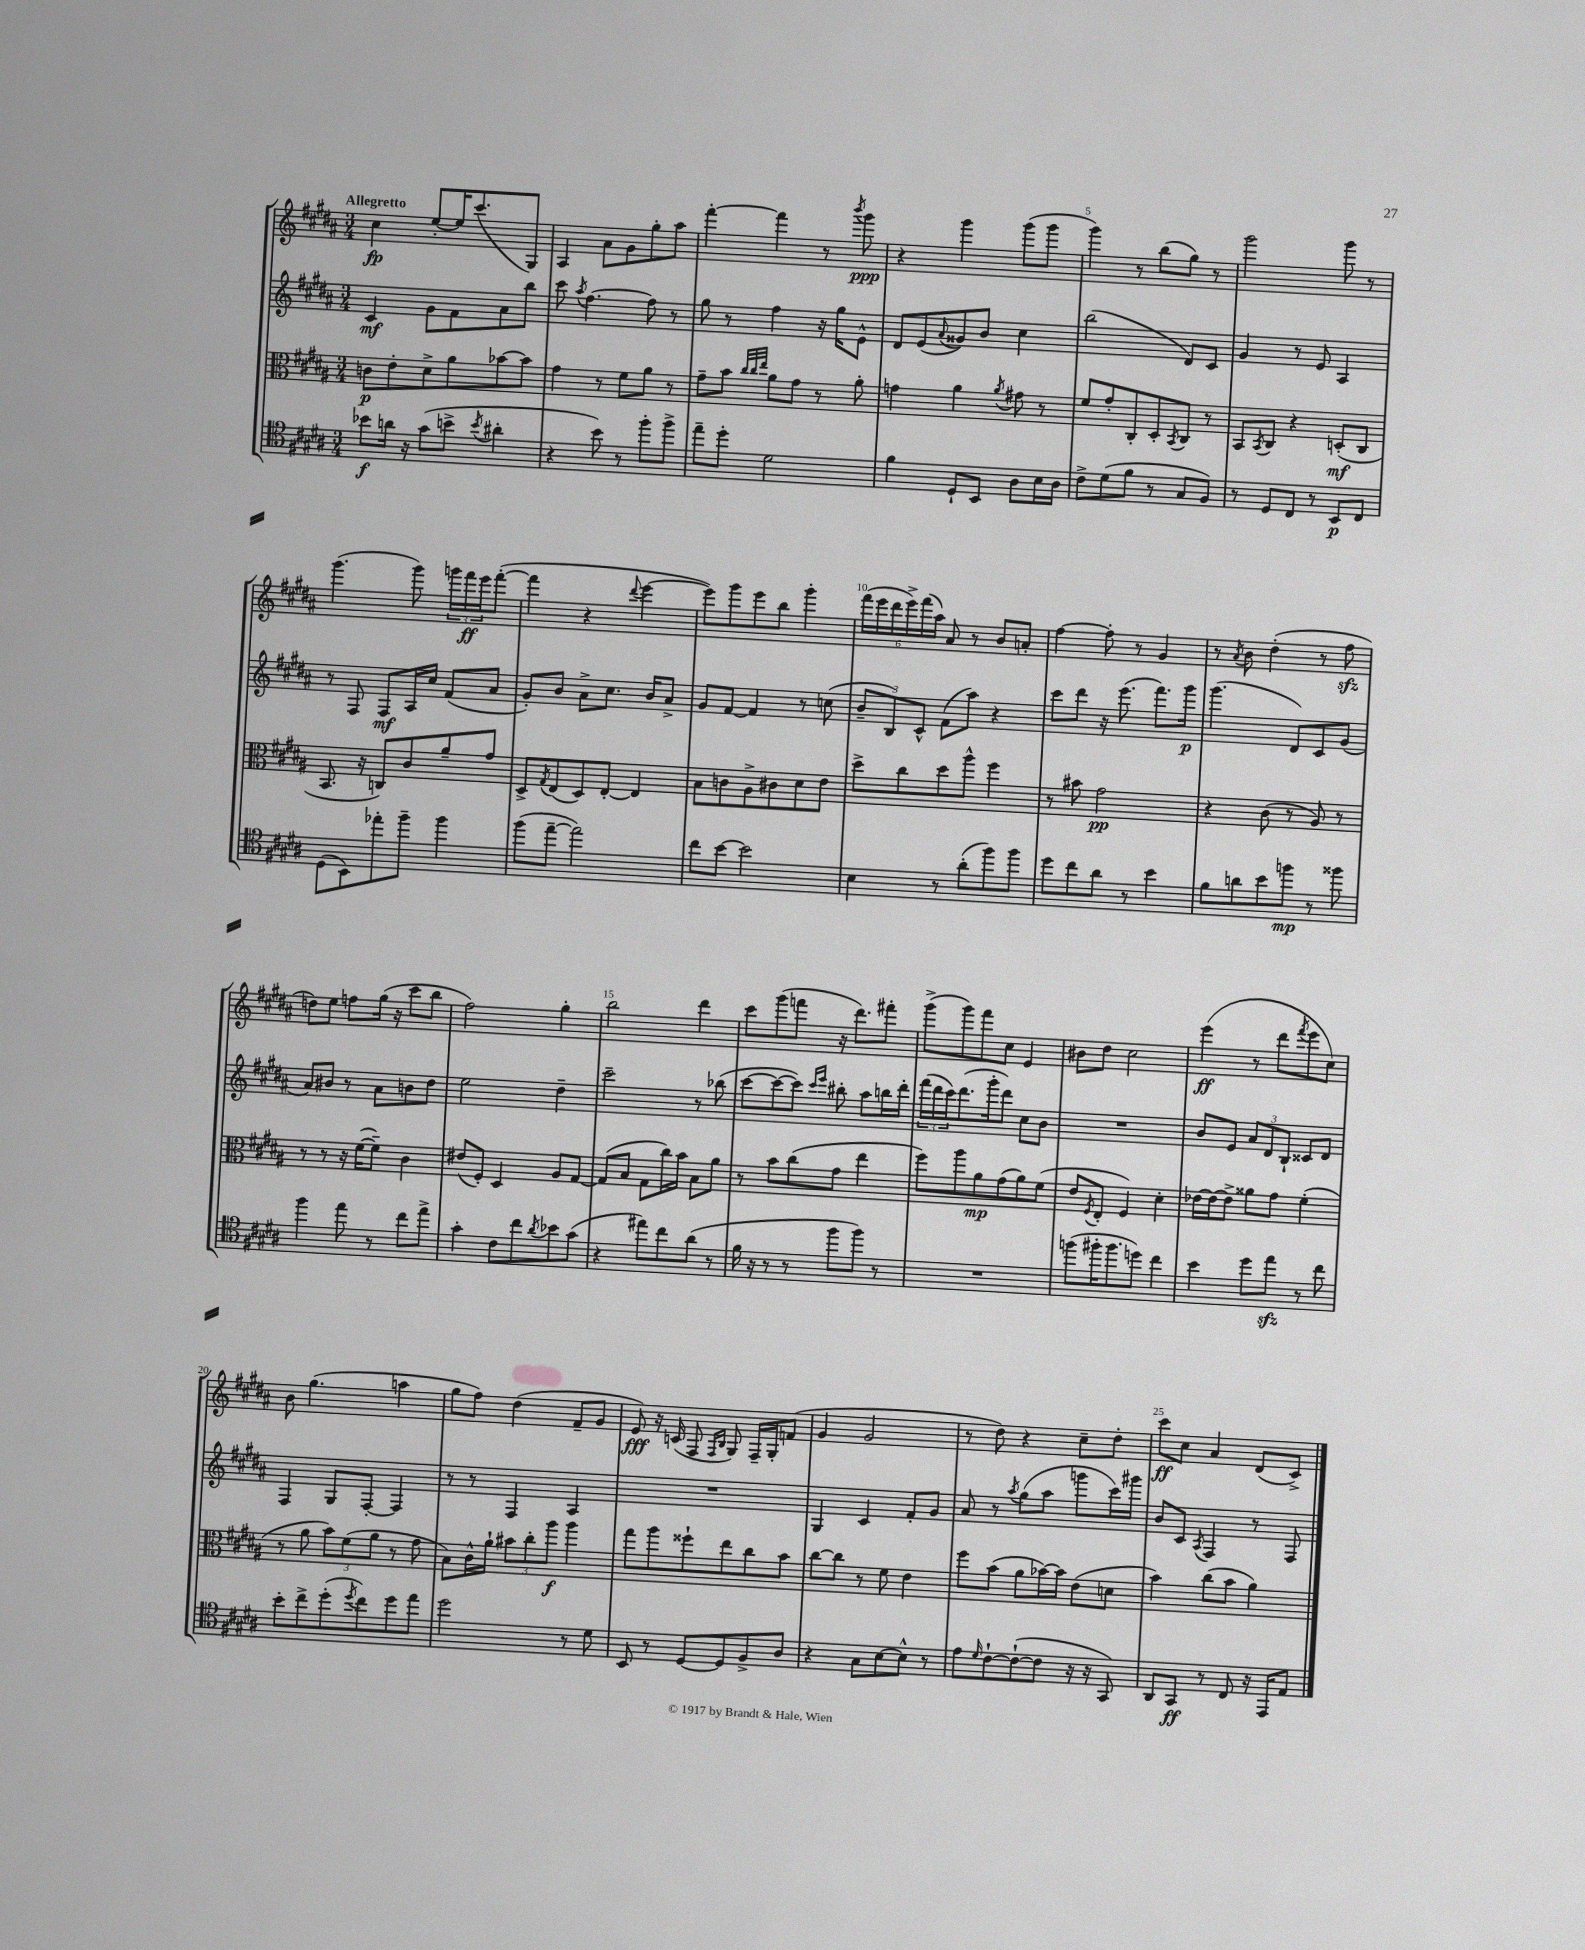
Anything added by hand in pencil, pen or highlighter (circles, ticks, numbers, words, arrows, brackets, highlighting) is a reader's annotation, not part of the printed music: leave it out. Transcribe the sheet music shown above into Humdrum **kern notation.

**kern	**kern	**kern	**kern
*staff4	*staff3	*staff2	*staff1
*clefC4	*clefC3	*clefG2	*clefG2
*k[f#c#g#d#a#]	*k[f#c#g#d#a#]	*k[f#c#g#d#a#]	*k[f#c#g#d#a#]
*M3/4	*M3/4	*M3/4	*M3/4
8b-	8c	4c#	4cc#
16a	8e'	.	.
16r	.	.	.
(8g#	8d#^	8g#	[8ee'
8b^	8a#	8f#	16ee]
.	.	.	(8.ccc#
8qb	.	.	.
4a#'	[8b-	8a#	.
.	8b-]	8bb	8G#)
=	=	=	=
4r	4g#	8ccc#	4A#
.	.	8qaa#	.
.	.	[4.ff#	.
8b)	8r	.	8a#
8r	8f#	.	8g#
8ff#'	8a#	8ff#]	8gg#'
8ff#^	8r	8r	8aa#
=	=	=	=
8ee~	8g#~	8gg#	[4fff#'
8dd#'	8b	8r	.
.	32qqcc#	.	.
.	32qqcc#	.	.
.	32qqee	.	.
2d#	8a#	4ff#	4fff#]
.	8g#	.	.
.	8r	16r	8r
.	.	16gg#	.
.	.	.	8qbbb
.	8a#'	8e^^	8ggg#
=	=	=	=
4f#	4g	8d#	4r
.	.	(8e	.
.	.	8qqa#	.
8D#`	4a#	8g##)	4ggg#
8BB	.	8b	.
.	8qa#	.	.
8A#	8g#	4cc#	(8ggg#
16B	8r	.	8ggg#
16A#	.	.	.
=	=	=	=
8c#^	8f#	(2bb	4ggg#)
(8d#	8g#'	.	.
8f#	8C#'	.	8r
8r	8D#'	.	(8bb
.	8qBB	.	.
8G#	8C#	8d#)	8gg#)
8F#)	8r	8c#	8r
=	=	=	=
8r	8BB	4g#	2ggg#
.	8qBB	.	.
8D#	8C#	.	.
8C#	4r	8r	.
8r	.	8e	.
8BB	(8D'	4A#	8ggg#
8C#	8C#	.	8r
=	=	=	=
(8D#	8.BB	8r	(4.ggg#
8BB)	.	8F#	.
.	16r	.	.
8ee-'	8C)	8F#	.
8ff#~	8c#	16A#	8ggg#)
.	.	16cc#	.
4ff#	8a#~	(8f#	24ggg
.	.	.	24fff#
.	.	.	24eee
.	8g#	8a#	([8fff#'
=	=	=	=
(8ff#	8D#^	8g#')	4fff#]
.	8qG#	.	.
[8ee~	(8E	8b	.
2ee])	8D#)	8a#^	4r
.	[8E'	8.cc#	.
.	.	.	8qqddd#
.	4E]	.	[4eee
.	.	16b	.
.	.	8a#^	.
=	=	=	=
8cc#	8B	8g#	8eee])
[8b	8c	[8f#	8ggg#
2b]	8A#^	4f#]	8eee
.	8c#	.	8bb
.	8d#	8r	4ggg#'
.	8e	(8cc	.
=	=	=	=
4B	8dd#^	12b~	(24fff#
.	.	.	24eee
.	.	12B)	24ddd#
.	8cc#	.	24eee^)
.	.	12c#^^	(24fff#
.	.	.	24aa#)
8r	8dd#	(8f#	8a#
(8a#'	8aa#^^	8aa#)	8r
8ff#)	4ff#	4r	8b
8ff#	.	.	8a'
=	=	=	=
8dd#	8r	8ccc#	[4ff#
8cc#	8b#	8ddd#	.
8a#	2g#	16r	8ff#']
.	.	(8.eee	.
8r	.	.	8r
4b	.	8.fff#)	4g#
.	.	16ggg#	.
=	=	=	=
8f#	4r	(4.ggg#	8r
.	.	.	8qa#
8a	.	.	8b
8b	(8c#	.	(4dd#'
8ff	8r	8d#)	.
8r	8A#)	8c#	8r
8ff##	8r	(8g#	8ff#
=	=	=	=
4ff#	8r	8a#)	8dd)
.	8r	8b#	8ee
8ee	16r	8r	8ff
.	([16f#	.	.
8r	8f#~])	8a#	(16gg#
.	.	.	16r
8cc#	4c#	8b	8ccc#
8ee^	.	8dd#	8bb
=	=	=	=
4g#'	(8e#	2ee	2ff#)
.	8F#')	.	.
8c#	4D#	.	.
8cc#	.	.	.
8qa#	.	.	.
8b-	8A#	4dd#~	4gg#'
(8g#	[8G#	.	.
=	=	=	=
4r	(8G#]	2ccc#~	2bb
.	8B	.	.
8ee#)	8G#	.	.
8cc#	16cc#)	.	.
.	16b	.	.
(8a#	8B	8r	4ddd#
8r	8a#	(8bb-	.
=	=	=	=
16f#	8r	[8ccc#	8ccc#
16r	.	.	.
8r	8b	8ccc#_	(8ggg#
8r	(8cc#	8ccc#])	8fff
.	.	16qqccc#	.
.	.	16qqeee	.
8ff#	8g#	8bb#'	16r
.	.	.	8.ddd#)
8ff#)	4ee	8aa#	.
8r	.	16bb	8fff#'
.	.	16ddd#'	.
=	=	=	=
2.r	8ff#)	(24fff#	(8ggg#^
.	.	24ddd#	.
.	.	24ccc#)	.
.	8aa#	(8.ddd#	8ggg#)
.	8a#	.	8fff#
.	.	16ggg#'	.
.	(8g#	8ddd#)	8cc#
.	8a#)	8cc#	4e
.	(8f#	8b	.
=	=	=	=
(8ff	8e	2.r	8b#
.	8qF#	.	.
16ff#'	8E'	.	8dd#
8.ff#	.	.	.
.	4F#)	.	2cc#
8dd)	.	.	.
4cc#	4d#'	.	.
=	=	=	=
4b	[16e-	8b	(4eee
.	16e-_	.	.
.	8e-^]	8e	.
8dd#	8a##	12a#	8r
.	.	12d#	.
8ee	8g#	.	8ddd#
.	.	12B`	.
.	.	.	8qfff#
8r	(4f#'	8c##	8eee
8cc#	.	8d#	8cc#)
=	=	=	=
8b'	8r	4F#	8b
8cc#^	8a#	.	(4.gg#
(8dd#'	12b)	8G#	.
.	(12f#	.	.
8qdd#	.	.	.
8cc#)	.	[8F#'	.
.	12a#	.	.
8dd#	8r	4F#]	4aa
8ee	8g#	.	.
=	=	=	=
2dd#	8B)	8r	8gg#
.	16c#^^	8r	8ff#)
.	16a#`	.	.
.	12b#	4F#	(4dd#
.	12cc#'	.	.
.	12aa#	.	.
8r	4aa#	4A#	8f#~
8d#	.	.	8g#
=	=	=	=
8BB	8gg#	2.r	8e)
8r	8aa#	.	16r
.	.	.	(16c
[8D#	8ff##`	.	8F#
.	.	.	16qqF#
.	.	.	16qqB
8D#]	8ee	.	8G#)
8F#^	8cc#	.	16F#~
.	.	.	16G#'
8A#	8b	.	(8f
=	=	=	=
4r	[8cc#	4G#	4g#
.	8cc#]	.	.
8G#	8r	4c#	2g#
[8B	8f#	.	.
8B^^]	4e	8f#'	.
8r	.	8g#	.
=	=	=	=
8e	8ff#	8a#	8r
16qqd#	.	.	.
[8c#`	(8b	8r	8dd#)
.	.	8qaa#	.
(8c#`_	8a#	(8gg#	4r
8c#]	[16b-)	8aa#	.
.	16b-]	.	.
16r	(8e	8ggg	8cc#~
16r	.	.	.
8GG#)	8d	16ccc#)	8dd#'
.	.	16ggg#	.
=	=	=	=
8AA#	4b)	8b	8ccc#
8GG#	.	8c#	8cc#
.	.	8qA#	.
8r	(8cc#	4F#	4a#
8C#	8b	.	.
16r	4a#)	8r	(8d#
16EE	.	.	.
8E	.	8F#	8c#^)
==	==	==	==
*-	*-	*-	*-
